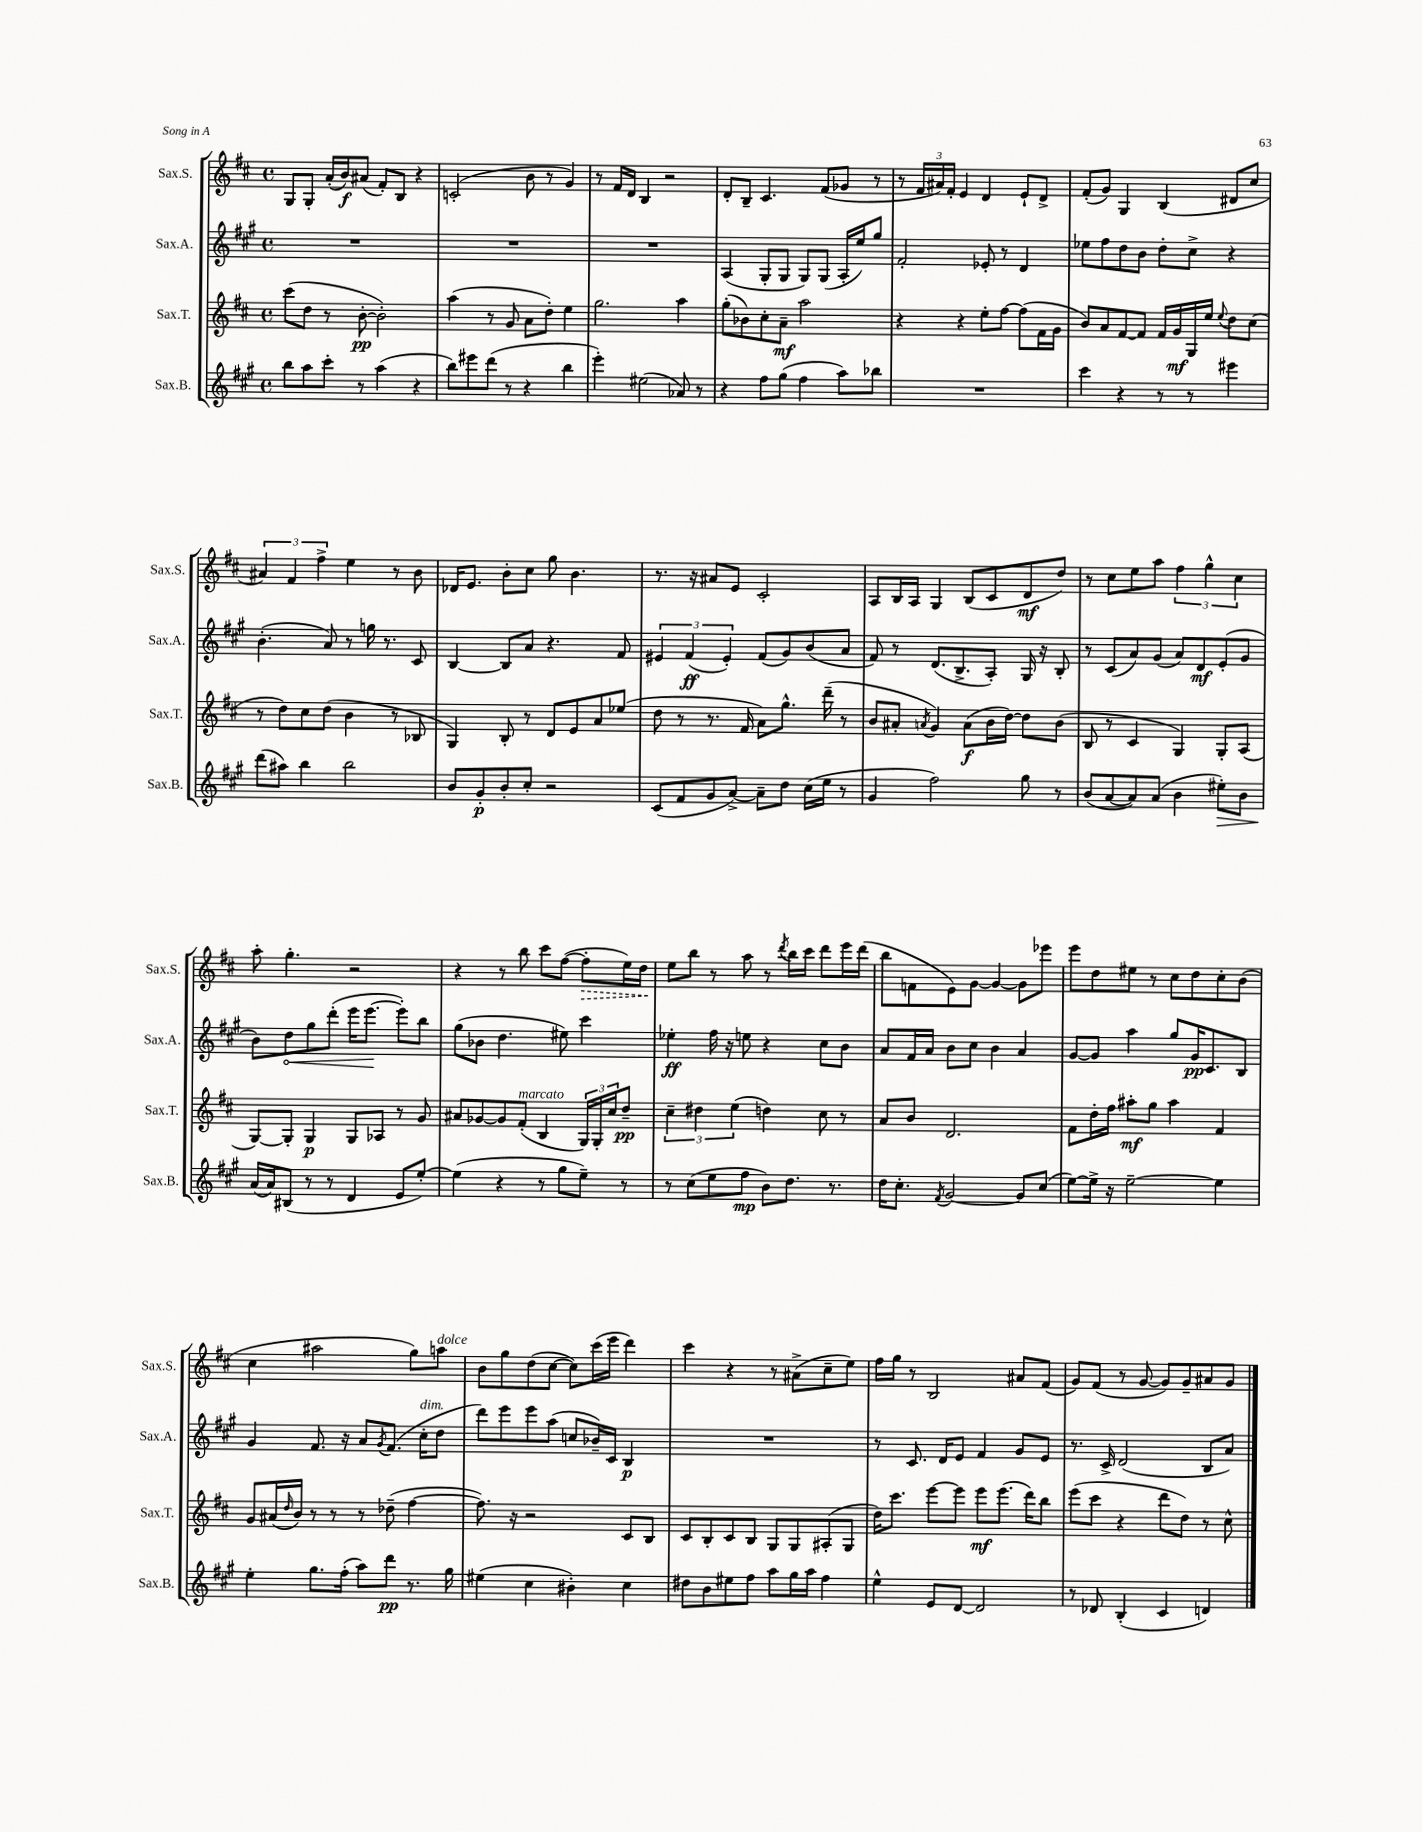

**kern	**dynam	**kern	**dynam	**kern	**dynam	**kern	**dynam
*part4	*part4	*part3	*part3	*part2	*part2	*part1	*part1
*staff4	*staff4	*staff3	*staff3	*staff2	*staff2	*staff1	*staff1
*I"Sax.B.	*	*I"Sax.T.	*	*I"Sax.A.	*	*I"Sax.S.	*
*I'Sax.B.	*	*I'Sax.T.	*	*I'Sax.A.	*	*I'Sax.S.	*
*clefG2	*	*clefG2	*	*clefG2	*	*clefG2	*
*k[f#c#g#]	*	*k[f#c#]	*	*k[f#c#g#]	*	*k[f#c#]	*
*M4/4	*	*M4/4	*	*M4/4	*	*M4/4	*
*met(c)	*	*met(c)	*	*met(c)	*	*met(c)	*
=8	=8	=8	=8	=8	=8	=8	=8
8bb\L	.	(8ccc#\L	.	1r	.	8G/L	.
8aa\	.	8dd\J	.	.	.	8G'/J	.
8ccc#'\J	.	8r	.	.	.	(16a'/LL	.
.	.	.	.	.	.	16b/J)	f
8r	.	[8b'\	pp	.	.	(8a#X/J	.
(4aa\	.	2b'\])	.	.	.	8f#'/L)	.
.	.	.	.	.	.	8B/J	.
4r	.	.	.	.	.	4r	.
=9	=9	=9	=9	=9	=9	=9	=9
8bb\L)	.	(4aa\	.	1r	.	(2cn'/	.
8eee#X\	.	.	.	.	.	.	.
(8ddd\J	.	8r	.	.	.	.	.
8r	.	8g/	.	.	.	.	.
4r	.	8a\L	.	.	.	8b\	.
.	.	8dd'\J)	.	.	.	8r	.
4bb\	.	4ee\	.	.	.	4g/)	.
=10	=10	=10	=10	=10	=10	=10	=10
4eee'\)	.	2.gg\	.	1r	.	8r	.
.	.	.	.	.	.	16f#/LL	.
.	.	.	.	.	.	16d/JJ	.
(2ee#X\	.	.	.	.	.	4B/	.
.	.	.	.	.	.	2r	.
8a-X/)	.	4aa\	.	.	.	.	.
8r	.	.	.	.	.	.	.
=11	=11	=11	=11	=11	=11	=11	=11
4r	.	(8gg'\L	.	(4A/	.	8d'/L	.
.	.	8b-X\)	.	.	.	8B~/J	.
8ff#\L	.	8cc#'\	.	8G#'/L	.	4.c#/	.
(8gg#\J	.	8a~\J	mf	8G#/J	.	.	.
4ff#\	.	2aa\	.	8G#/L)	.	.	.
.	.	.	.	(8G#/J	.	(8f#/L	.
8aa\L)	.	.	.	16A'/LL	.	8g-X/J	.
.	.	.	.	16ee/J)	.	.	.
8bb-X\J	.	.	.	8gg#/J	.	8r	.
=12	=12	=12	=12	=12	=12	=12	=12
1r	.	4r	.	2f#'/	.	8r	.
.	.	.	.	.	.	24f#/LL	.
.	.	.	.	.	.	24a#X/)	.
.	.	.	.	.	.	24f#'/JJ	.
.	.	4r	.	.	.	4e/	.
.	.	8ee'\L	.	8e-X'/	.	4d/	.
.	.	[8ff#\J	.	8r	.	.	.
.	.	(8ff#\L]	.	4d/	.	8e`/L	.
.	.	16f#\L	.	.	.	8d^/J	.
.	.	16g\JJ	.	.	.	.	.
=13	=13	=13	=13	=13	=13	=13	=13
4ccc#\	.	8b/L)	.	8ee-X\L	.	(8f#'/L	.
.	.	8a/	.	8ff#\	.	8g/J)	.
4r	.	[8f#/	.	8dd\	.	4G/	.
.	.	8f#/J]	.	8b\J	.	.	.
8r	.	16f#/LL	.	8dd'\L	.	(4B/	.
.	.	16g/	mf	.	.	.	.
8r	.	16G/	.	8cc#^\J	.	.	.
.	.	16ee/JJ	.	.	.	.	.
.	.	8qqee/	.	.	.	.	.
4eee#X\	.	8dd\L	.	4r	.	8d#X/L	.
.	.	(8cc#\J	.	.	.	8cc#/J	.
!!LO:LB:g=z
=14	=14	=14	=14	=14	=14	=14	=14
(8ddd\L	.	8r	.	(4.b'\	.	6a#X/)	.
8aa#X\J)	.	8dd\L)	.	.	.	.	.
.	.	.	.	.	.	6f#/	.
4bb\	.	8cc#\	.	.	.	.	.
.	.	.	.	.	.	6ff#^\	.
.	.	(8dd\J	.	8a/)	.	.	.
2bb\	.	4b\	.	8r	.	4ee\	.
.	.	.	.	16ggn\	.	.	.
.	.	.	.	8.r	.	.	.
.	.	8r	.	.	.	8r	.
.	.	8B-X/	.	8c#/	.	8b\	.
=15	=15	=15	=15	=15	=15	=15	=15
8b/L	.	4G/)	.	[4B/	.	16d-X/KL	.
.	.	.	.	.	.	8.e/J	.
8g#'/	p	.	.	.	.	.	.
8b'/	.	8B'/	.	8B/L]	.	8b'\L	.
8cc#'/J	.	8r	.	8a/J	.	8cc#\J	.
2r	.	8d/L	.	4.r	.	8gg\	.
.	.	8e/	.	.	.	4.b\	.
.	.	8a/	.	.	.	.	.
.	.	(8ee-X/J	.	8f#/	.	.	.
=16	=16	=16	=16	=16	=16	=16	=16
(8c#/L	.	8dd\	.	6e#X/	.	8.r	.
8f#/	.	8r	.	.	.	.	.
.	.	.	.	(6f#/	ff	.	.
.	.	.	.	.	.	16r	.
8g#/	.	8.r	.	.	.	8a#X/L	.
.	.	.	.	6e#'/)	.	.	.
[8a^/J)	.	.	.	.	.	8e/J	.
.	.	16f#/	.	.	.	.	.
8a~\L]	.	8a\L)	.	(8f#/L	.	2c#'/	.
8dd\J	.	8.gg^^\J	.	8g#/)	.	.	.
(16cc#\LL	.	.	.	(8b/	.	.	.
16ee\JJ	.	(16ddd~\	.	.	.	.	.
8r	.	8r	.	8a/J	.	.	.
=17	=17	=17	=17	=17	=17	=17	=17
4g#/	.	8b/L	.	8f#/)	.	8A/L	.
.	.	8a#X'/J	.	8r	.	16B/L	.
.	.	.	.	.	.	16A/JJ	.
.	.	8qan/	.	.	.	.	.
2ff#\)	.	4g/)	.	(8.d/L	.	4G/	.
.	.	.	.	8.B^/	.	.	.
.	.	(8a\L	f	.	.	(8B/L	.
.	.	16b\L	.	8A'/J)	.	8c#/	.
.	.	[16dd\JJ)	.	.	.	.	.
8gg#\	.	8dd\L]	.	16G#/	.	8d/	mf
.	.	.	.	16r	.	.	.
8r	.	(8b\J	.	8B'/	.	8dd/J)	.
=18	=18	=18	=18	=18	=18	=18	=18
(8b/L	.	8B/	.	8r	.	8r	.
[8a/	.	8r	.	(8c#/L	.	8cc#\L	.
8a/])	.	4c#/	.	8a/)	.	8ee\	.
(8a/J	.	.	.	(8g#/J	.	8aa\J	.
4b\	.	4G/)	.	8a/L)	.	6ff#\	.
.	.	.	.	8d/	mf	.	.
.	.	.	.	.	.	6gg^^\	.
!	!LO:HP:b	!	!	!	!	!	!
8ee#X'\L)	>	8G'/L	.	(8e'/	.	.	.
.	.	.	.	.	.	6cc#\	.
8b\J	.	(8A/J	.	8g#/J	.	.	.
!!LO:LB:g=z
=19	=19	=19	=19	=19	=19	=19	=19
(16a/LL	.	[8G/L)	.	8b\L)	.	8aa'\	.
16a/J)	]	.	.	.	.	.	.
!	!	!	!	!	!LO:HP:b	!	!
(8B#X/J	.	8G'/J]	.	8dd\	<	4.gg'\	.
8r	.	4G/	p	8gg#\	.	.	.
8r	.	.	.	(8ddd'\J	.	.	.
4d/	.	8G/L	.	16eee\KL	.	2r	.
.	.	.	.	[8.eee\J	.	.	.
.	.	8A-X/J	.	.	.	.	.
8e/L	.	8r	.	8eee'\L])	[	.	.
[8ee'/J)	.	8g/	.	8bb\J	.	.	.
=20	=20	=20	=20	=20	=20	=20	=20
(4ee\]	.	8a#X/L	.	(8gg#\L	.	4r	.
.	.	[8g-X/	.	8b-X\J	.	.	.
4r	.	8g-/]	.	4.dd\	.	8r	.
!	!	!LO:TX:a:i:t=marcato	!	!	!	!	!
.	.	(8f#'/J	.	.	.	8bb\	.
8r	.	4B/	.	.	.	8ccc#\L	.
8gg#\L	.	.	.	8ee#X\)	.	([8ff#\J	.
!	!	!	!	!	!	!	!LO:HP:b
8ee~\J)	.	24G/LL)	.	4ccc#\	.	8ff#'\L]	>
.	.	24G'/	.	.	.	.	.
.	.	24cc#/J	.	.	.	.	.
8r	.	8dd~/J	pp	.	.	16ee\L)	.
.	.	.	.	.	.	16dd\JJ	.
.	.	.	.	.	.	.	]
=21	=21	=21	=21	=21	=21	=21	=21
8r	.	6cc#~\	.	4ee-X'\	ff	8ee\L	.
(8cc#\L	.	.	.	.	.	8bb\J	.
.	.	6dd#X\	.	.	.	.	.
8ee\	.	.	.	16ff#\	.	8r	.
.	.	.	.	16r	.	.	.
.	.	(6ee\	.	.	.	.	.
8ff#\J	mp	.	.	8een\	.	8aa\	.
8b\L)	.	4ddn\)	.	4r	.	8r	.
.	.	.	.	.	.	8qddd/	.
8.dd\J	.	.	.	.	.	16bb\LL	.
.	.	.	.	.	.	16ccc#\JJ	.
.	.	8cc#\	.	8cc#\L	.	8ddd\L	.
8.r	.	.	.	.	.	.	.
.	.	8r	.	8b\J	.	16eee\L	.
.	.	.	.	.	.	(16ddd\JJ	.
=22	=22	=22	=22	=22	=22	=22	=22
16dd\KL	.	8a/L	.	8a/L	.	8bb\L	.
8.cc#'\J	.	.	.	.	.	.	.
.	.	8b/J	.	16f#/L	.	8fn\	.
.	.	.	.	16a/JJ	.	.	.
8qf#/	.	.	.	.	.	.	.
[2g#/	.	2.d/	.	8b\L	.	8e\)	.
.	.	.	.	8cc#\J	.	[8g\J	.
.	.	.	.	4b\	.	4g/_	.
8g#/L]	.	.	.	4a/	.	8g\L]	.
(8cc#/J	.	.	.	.	.	8eee-X\J	.
=23	=23	=23	=23	=23	=23	=23	=23
[8ee\L)	.	8f#\L	.	[8g#/L	.	8eee\L	.
16ee^\Jk]	.	16dd'\L	.	8g#/J]	.	8dd\	.
16r	.	16ff#\JJ	.	.	.	.	.
[2ee~\	.	8aa#X'\L	mf	4aa\	.	8ee#X\J	.
.	.	8gg\J	.	.	.	8r	.
.	.	4aa#\	.	8gg#/L	.	8cc#\L	.
.	.	.	.	16g#/K	pp	8dd\	.
.	.	.	.	8.c#/	.	.	.
4ee\]	.	4f#/	.	.	.	8cc#'\	.
.	.	.	.	8B/J	.	(8b\J	.
!!LO:LB:g=z
=24	=24	=24	=24	=24	=24	=24	=24
4ee'\	.	8g/L	.	4g#/	.	4cc#\	.
.	.	(16a#X/L	.	.	.	.	.
.	.	16qqdd/	.	.	.	.	.
.	.	16b/JJ)	.	.	.	.	.
8.gg#\L	.	8r	.	8.f#/	.	2aa#X\	.
.	.	8r	.	.	.	.	.
(16ff#'\Jk	.	.	.	16r	.	.	.
8aa\L)	.	8r	.	8a/L	.	.	.
.	.	.	.	8qg#/	.	.	.
8ddd\J	pp	(8dd-X~\	.	(8.f#/J	.	.	.
8.r	.	[4ff#\	.	.	.	8gg\L)	.
!	!	!	!	!LO:TX:a:i:t=dim.	!	!	!
.	.	.	.	16cc#'\KL	.	.	.
!	!	!	!	!	!	!LO:TX:a:i:t=dolce	!
.	.	.	.	8dd\J	.	8aan\J	.
16gg#\	.	.	.	.	.	.	.
=25	=25	=25	=25	=25	=25	=25	=25
(4ee#X\	.	8.ff#\])	.	8ddd\L)	.	8b\L	.
.	.	.	.	8eee\	.	8gg\	.
.	.	16r	.	.	.	.	.
4cc#\	.	2r	.	8eee\	.	(8dd\	.
.	.	.	.	(8aa\J	.	[8cc#\J	.
4b#X'\)	.	.	.	8ccn/L	.	8cc#\L])	.
.	.	.	.	16b-X~/L)	.	(16ccc#\L	.
.	.	.	.	16c#/JJ	.	16eee\JJ	.
4cc#\	.	8c#/L	.	4B/	p	4ddd\)	.
.	.	8B/J	.	.	.	.	.
=26	=26	=26	=26	=26	=26	=26	=26
8dd#X\L	.	8c#/L	.	1r	.	4ccc#\	.
8b\	.	8B'/	.	.	.	.	.
8ee#X\	.	8c#/	.	.	.	4r	.
8ff#\J	.	8B/J	.	.	.	.	.
8aa\L	.	8G/L	.	.	.	8r	.
16gg#\L	.	8G/	.	.	.	(8a#X^\L	.
16aa\JJ	.	.	.	.	.	.	.
4ff#\	.	(8A#X'/	.	.	.	8cc#~\	.
.	.	8G/J	.	.	.	8ee\J)	.
=27	=27	=27	=27	=27	=27	=27	=27
4ee^^\	.	16dd\KL)	.	8r	.	16ff#\LL	.
.	.	8.ccc#\J	.	.	.	16gg\JJ	.
.	.	.	.	8.c#/	.	8r	.
8e/L	.	[8eee\L	.	.	.	2B/	.
.	.	.	.	16d/KL	.	.	.
[8d/J	.	8eee\J]	.	8e/J	.	.	.
2d/]	.	8eee\L	mf	4f#/	.	.	.
.	.	(8.eee\J	.	.	.	.	.
.	.	.	.	8g#/L	.	8a#X/L	.
.	.	16ddd\KL)	.	.	.	.	.
.	.	8bb\J	.	8e/J	.	(8f#/J	.
=28	=28	=28	=28	=28	=28	=28	=28
8r	.	(8eee\L	.	8.r	.	8g/L)	.
8d-X/	.	8ccc#\J	.	.	.	(8f#/J	.
.	.	.	.	16c#^/	.	.	.
(4B'/	.	4r	.	(2d/	.	8r	.
.	.	.	.	.	.	[8g/	.
4c#/	.	8ddd\L	.	.	.	8g/L])	.
.	.	8dd\J)	.	.	.	8g~/	.
4dn/)	.	8r	.	8B/L	.	8a#X/	.
.	.	8cc#^^\	.	8a/J)	.	8g/J	.
==	==	==	==	==	==	==	==
*-	*-	*-	*-	*-	*-	*-	*-
